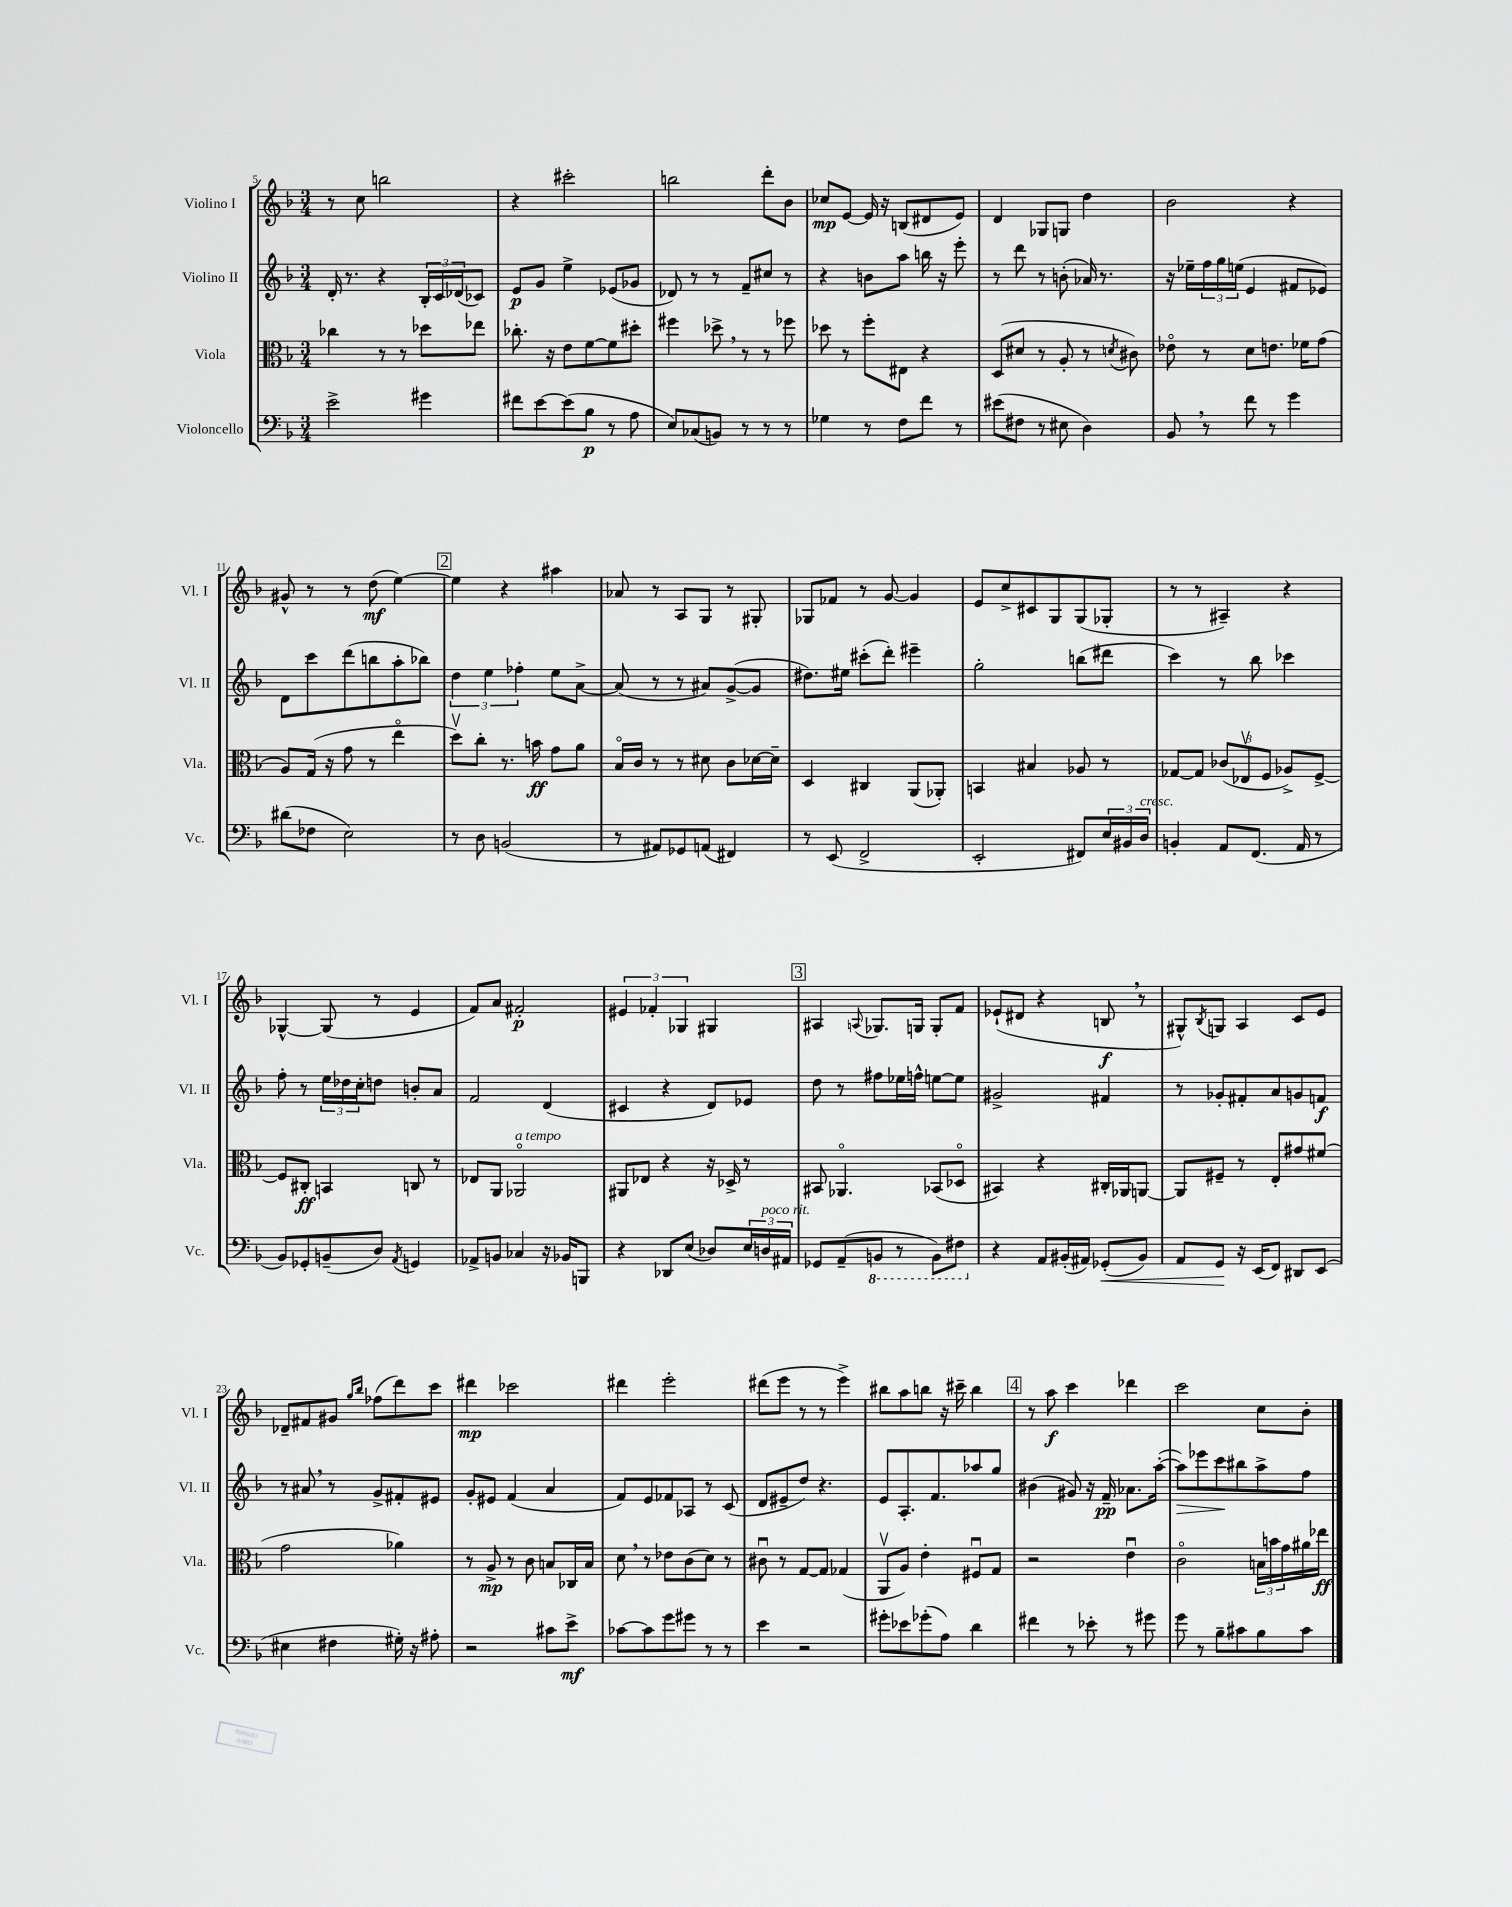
<<
\new StaffGroup <<
\new Staff = "s0" \with { instrumentName = "Violino I" shortInstrumentName = "Vl. I" } {
    \clef treble \key f \major \numericTimeSignature \time 3/4
    r8 c''8 b''2 |
    r4 cis'''2-. |
    b''2 d'''8-. bes'8 |
    ces''8\mp e'8~ e'16 r16 b8( dis'8 e'8) |
    d'4 ges8 g8 d''4 |
    bes'2 r4 |
    gis'8-^ r8 r8 d''8\mf( e''4~) |
    \mark \markup { \box "2" } e''4 r4 ais''4 |
    aes'8 r8 a8 g8 r8 gis8-. |
    ges8 fes'8 r8 g'8~ g'4 |
    e'8 c''8-> cis'8 g8 g8( ges8-. |
    r8 r8 ais4--) r4 |
    ges4~-^ ges8( r8 e'4 |
    f'8) a'8 fis'2-.\p |
    \tuplet 3/2 { eis'4 fes'4-. ges4 } gis4 |
    \mark \markup { \box "3" } ais4 \appoggiatura { a8 } ges8. g16 g8-. f'8 |
    ees'8-!( dis'8 r4 b8\f \breathe r8 |
    gis8-^) \acciaccatura { bes8 } g8 a4 c'8 e'8 |
    des'8-- fis'8 gis'8 \grace { g''16 bes''16 } fes''8( d'''8) c'''8 |
    dis'''4\mp ces'''2 |
    dis'''4 e'''2-. |
    dis'''8( e'''8 r8 r8 e'''4->) |
    bis''8 a''8 b''8 r16 cis'''16-- b''4 |
    \mark \markup { \box "4" } r8 a''8\f c'''4 des'''4 |
    c'''2 c''8 bes'8-. \bar "|." |
}
\new Staff = "s1" \with { instrumentName = "Violino II" shortInstrumentName = "Vl. II" } {
    \clef treble \key f \major \numericTimeSignature \time 3/4
    d'16-. r8. r4 \tuplet 3/2 { bes16-. c'16 des'16( } ces'8) |
    e'8\p g'8 e''4-> ees'8( ges'8 |
    des'8) r8 r8 f'8-- cis''8 r8 |
    r4 b'8 a''8 b''16 r16 e'''8-. |
    r8 d'''8 r8 b'8-.( aes'16) r8. |
    r16 ees''16-- \tuplet 3/2 { f''16 g''16 e''16( } e'4 fis'8 ees'8) |
    d'8 c'''8 d'''8( b''8 a''8-. bes''8) |
    \mark \markup { \box "2" } \tuplet 3/2 { d''4 e''4 fes''4-. } e''8 a'8~-> |
    a'8( r8 r8 ais'8) g'8~->( g'8 |
    dis''8.) eis''16 cis'''8-.( d'''8-.) eis'''4-- |
    g''2-. b''8( dis'''8 |
    c'''4) r8 bes''8 ces'''4 |
    f''8-. r8 \tuplet 3/2 { e''16 des''16 c''16-. } d''8 b'8-. a'8 |
    f'2 d'4( |
    cis'4 r4 d'8) ees'8 |
    \mark \markup { \box "3" } d''8 r8 fis''8 ees''16 f''16-^ e''8~ e''8 |
    gis'2-> fis'4 |
    r8 ges'8-. fis'8-. a'8 g'8 f'8\f |
    r8 ais'8 \breathe r8 g'8-> fis'8-. eis'8 |
    g'8-. eis'8 f'4( a'4 |
    f'8) e'8 fes'8 aes8 r8 c'8( |
    d'8 eis'8-- d''8) r4. |
    e'8 a8.-. f'8. aes''8 g''8 |
    \mark \markup { \box "4" } bis'4( gis'8) r16 f'16--\pp aes'8. a''16~-.( |
    a''8\>) ees'''8 c'''8\! bis''8 a''8-> f''8 \bar "|." |
}
\new Staff = "s2" \with { instrumentName = "Viola" shortInstrumentName = "Vla." } {
    \clef alto \key f \major \numericTimeSignature \time 3/4
    ces''4 r8 r8 des''8 ees''8 |
    ces''8.-. r16 e'8 f'8~ f'8 dis''8-. |
    fis''4 des''8-> \breathe r8 r8 fes''8 |
    des''8 r8 f''8-. eis8 r4 |
    d8( dis'8 r8 a8-. r8 \acciaccatura { d'8 } cis'8) |
    ees'8\flageolet r8 d'8 e'8. fes'16 g'8( |
    a8) g16( r16 g'8 r8 e''4\flageolet |
    \mark \markup { \box "2" } d''8\upbow) c''8-. r8. b'16\ff g'8 a'8 |
    bes16\flageolet c'16 r8 r8 dis'8 c'8 des'16~ des'16-- |
    d4 cis4 a,8( aes,8-.) |
    b,4 bis4 aes8 r8 |
    ges8~ ges8 \tuplet 3/2 { ces'8( ees8\upbow f8 } aes8->) f8~-> |
    f8 cis8-.\ff b,4 c8 r8 |
    ees8 a,8 aes,2\flageolet^\markup { \italic "a tempo" } |
    ais,8 ees8 r4 r16 des16-> r8 |
    \mark \markup { \box "3" } bis,8 aes,4.\flageolet bes,8( des8\flageolet |
    bis,4) r4 cis16-. aes,16 a,8~ |
    a,8 fis8-- r8 e8-. gis'8 fis'8( |
    g'2 aes'4) |
    r8 a8->\mp r8 c'8 b8 ces16 b16 |
    d'8 \breathe r8 ees'8 c'8( d'8) r8 |
    cis'8\downbow r8 g8~ g8 ges4( |
    a,8\upbow a8) e'4-. fis8\downbow g8 |
    \mark \markup { \box "4" } r2 e'4\downbow |
    c'2\flageolet \tuplet 3/2 { b16 b'16 g'16 } ais'16 ees''16\ff \bar "|." |
}
\new Staff = "s3" \with { instrumentName = "Violoncello" shortInstrumentName = "Vc." } {
    \clef bass \key f \major \numericTimeSignature \time 3/4
    e'2-> gis'4 |
    fis'8 e'8~ e'8( bes8\p r8 a8 |
    e8) ces8( b,8) r8 r8 r8 |
    ges4 r8 f8 f'8 r8 |
    eis'8( fis8 r8 eis8 d4) |
    bes,8 \breathe r8 f'8 r8 g'4 |
    dis'8( fes8 e2) |
    \mark \markup { \box "2" } r8 d8 b,2( |
    r8 ais,8) ges,8 a,8( fis,4) |
    r8 e,8( f,2-> |
    e,2-. fis,8) \tuplet 3/2 { e16 bis,16 d16^\markup { \italic "cresc." } } |
    b,4-. a,8 f,8.( a,16 r8 |
    bes,8) ges,8-. b,8--( d8) \acciaccatura { a,8 } g,4 |
    aes,8-> b,8 ces4 r16 bes,16 b,,8 |
    r4 des,8 e8( des8) \tuplet 3/2 { e16 d16^\markup { \italic "poco rit." } ais,16 } |
    \mark \markup { \box "3" } ges,8 a,8--( \ottava #-1 b,,8 r8 b,,8) fis,8 \ottava #0 |
    r4 a,8 bis,16-.( ais,16) ges,8-.\<( bis,8) |
    a,8 g,8\! r16 e,16( f,8) dis,8 e,8( |
    eis4 fis4 gis16-.) r16 ais8-. |
    r2 cis'8 e'8->\mf |
    ces'8~ ces'8 g'8 gis'8 r8 r8 |
    e'4 r2 |
    gis'8-. ees'8 ges'8-.( a8) d'4 |
    \mark \markup { \box "4" } fis'4 r8 ees'8-. r8 gis'8 |
    g'8 r8 bes8-- cis'8 bes8 cis'8 \bar "|." |
}
>>
>>
\layout { \context { \Score currentBarNumber = #5 } }
